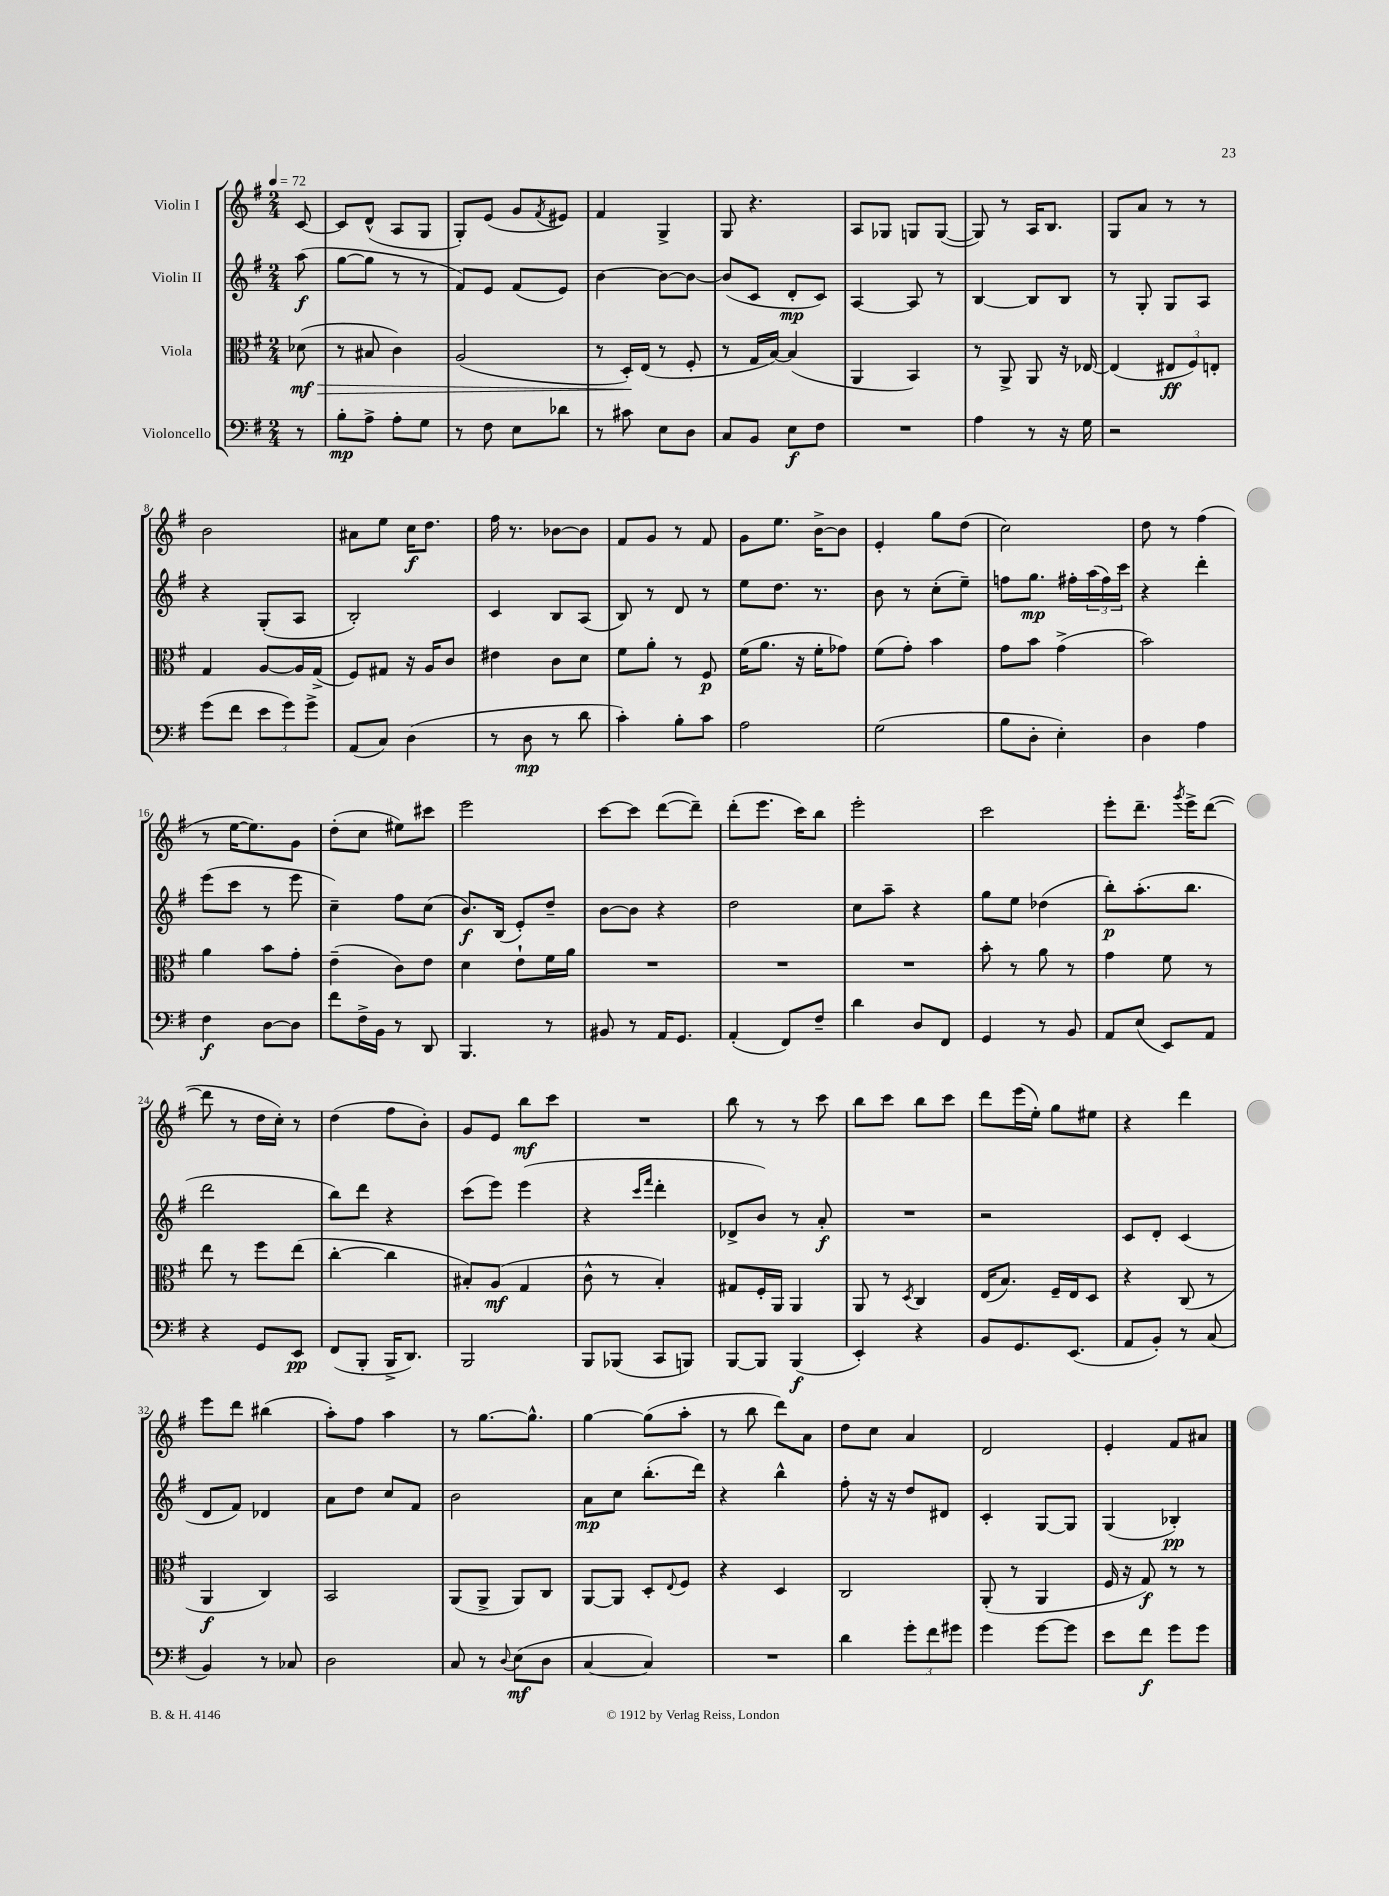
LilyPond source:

<<
\new StaffGroup <<
\new Staff = "s0" \with { instrumentName = "Violin I" } {
    \clef treble \key g \major \numericTimeSignature \time 2/4 \partial 8 \tempo 4 = 72
    c'8~ |
    c'8 d'8-^( a8 g8 |
    g8-.) e'8( g'8 \acciaccatura { fis'8 } eis'8) |
    fis'4 g4-> |
    g8 r4. |
    a8 ges8 g8 g8~( |
    g8) r8 a16 b8. |
    g8 a'8 r8 r8 |
    b'2 |
    ais'8 e''8 c''16\f d''8. |
    fis''16 r8. bes'8~ bes'8 |
    fis'8 g'8 r8 fis'8 |
    g'8 e''8. b'16~-> b'8 |
    e'4-. g''8 d''8( |
    c''2) |
    d''8 r8 fis''4( |
    r8 e''16~ e''8.) g'8 |
    d''8-.( c''8 eis''8) cis'''8 |
    e'''2 |
    c'''8~ c'''8 d'''8~( d'''8--) |
    d'''8-.( e'''8. c'''16) b''8 |
    e'''2-. |
    c'''2 |
    e'''8-. d'''8.-- \acciaccatura { g'''8 } e'''16-> d'''8~( |
    d'''8 r8 d''16 c''16-.) r8 |
    d''4( fis''8 b'8-.) |
    g'8 e'8 b''8\mf c'''8 |
    R2 |
    b''8 r8 r8 c'''8 |
    b''8 c'''8 b''8 c'''8 |
    d'''8 e'''16( e''16-.) g''8 eis''8 |
    r4 d'''4 |
    e'''8 d'''8 bis''4( |
    a''8-.) fis''8 a''4 |
    r8 g''8.~ g''8.-^ |
    g''4~ g''8( a''8-. |
    r8 b''8 d'''8) a'8 |
    d''8 c''8 a'4 |
    d'2 |
    e'4-. fis'8 ais'8 \bar "|." |
}
\new Staff = "s1" \with { instrumentName = "Violin II" } {
    \clef treble \key g \major \numericTimeSignature \time 2/4 \partial 8
    a''8\f( |
    g''8~ g''8 r8 r8 |
    fis'8) e'8 fis'8( e'8) |
    b'4~ b'8~ b'8~ |
    b'8( c'8 d'8-.\mp c'8) |
    a4~ a8 r8 |
    b4~ b8 b8 |
    r8 g8-. g8 a8 |
    r4 g8-.( a8 |
    b2-.) |
    c'4 b8 a8( |
    b8) r8 d'8 r8 |
    e''8 d''8. r8. |
    b'8 r8 c''8-.( e''8--) |
    f''8 g''8.\mp fis''16-. \tuplet 3/2 { a''16( fis''16) c'''16 } |
    r4 d'''4-. |
    e'''8( c'''8 r8 e'''8 |
    c''4--) fis''8 c''8( |
    b'8.\f) b16( e'8-.) d''8-- |
    b'8~ b'8 r4 |
    d''2 |
    c''8 a''8-- r4 |
    g''8 e''8 des''4( |
    b''8-.\p) a''8.-.( b''8. |
    d'''2 |
    b''8) d'''8 r4 |
    c'''8( e'''8) e'''4( |
    r4 \grace { c'''16 fis'''16 } d'''4-. |
    des'8-> b'8) r8 a'8-.\f |
    R2 |
    r2 |
    c'8 d'8-. c'4( |
    d'8 fis'8) des'4 |
    a'8 d''8 c''8 fis'8 |
    b'2 |
    a'8\mp c''8 b''8.-.( d'''16) |
    r4 b''4-^ |
    fis''8-. r16 r16 d''8 dis'8 |
    c'4-. g8~ g8 |
    g4( bes4-.\pp) \bar "|." |
}
\new Staff = "s2" \with { instrumentName = "Viola" } {
    \clef alto \key g \major \numericTimeSignature \time 2/4 \partial 8
    des'8\mf\>( |
    r8 bis8 c'4) |
    a2( |
    r8 d16-.\!) e16( r8 fis8-. |
    r8 g16 b16~) b4( |
    a,4 b,4) |
    r8 a,8-> a,8 r16 ees16~ |
    ees4( \tuplet 3/2 { eis8\ff fis8) e8-. } |
    g4 a8~ a16 g16->( |
    fis8) gis8 r16 a16 c'8 |
    eis'4 c'8 d'8 |
    fis'8 a'8-. r8 fis8\p |
    fis'16( a'8. r16 fis'16-. ges'8) |
    fis'8( g'8-.) b'4 |
    g'8 b'8 g'4->( |
    b'2) |
    a'4 b'8 g'8-. |
    e'4--( c'8) e'8 |
    d'4 e'8-! fis'16 a'16 |
    R2 |
    R2 |
    R2 |
    b'8-. r8 a'8 r8 |
    g'4 fis'8 r8 |
    e''8 r8 fis''8 e''8( |
    c''4~-. c''4 |
    bis8-.) a8\mf( g4 |
    c'8-^ r8 b4-.) |
    gis8 fis16-. a,16 a,4 |
    a,8 r8 \acciaccatura { d8 } c4 |
    e16( b8.) fis16-- e16 d8 |
    r4 c8( r8 |
    a,4\f c4) |
    b,2 |
    a,8( a,8-> a,8) c8 |
    a,8~ a,8 d8-. \appoggiatura { e8 } fis8 |
    r4 d4 |
    c2 |
    a,8-.( r8 a,4 |
    fis16 r16 g8\f) r8 r8 \bar "|." |
}
\new Staff = "s3" \with { instrumentName = "Violoncello" } {
    \clef bass \key g \major \numericTimeSignature \time 2/4 \partial 8
    r8 |
    b8-.\mp a8-> a8-. g8 |
    r8 fis8 e8 des'8 |
    r8 cis'8 e8 d8 |
    c8 b,8 e8\f fis8 |
    R2 |
    a4 r8 r16 g16 |
    r2 |
    g'8( fis'8 \tuplet 3/2 { e'8 g'8) g'8-> } |
    a,8( c8) d4( |
    r8 d8\mp r8 d'8 |
    c'4-.) b8-. c'8 |
    a2 |
    g2( |
    b8 d8-. e4-.) |
    d4 a4 |
    fis4\f d8~ d8 |
    fis'8 fis16-> b,16 r8 d,8 |
    b,,4. r8 |
    bis,8 r8 a,16 g,8. |
    a,4-.( fis,8) fis8-- |
    d'4 d8 fis,8 |
    g,4 r8 b,8 |
    a,8 e8( e,8) a,8 |
    r4 g,8 e,8\pp |
    fis,8( b,,8-. b,,16-> d,8.) |
    b,,2 |
    b,,8 bes,,8( c,8 b,,8) |
    b,,8~ b,,8 b,,4\f( |
    e,4-.) r4 |
    b,8 g,8. e,8.( |
    a,8 b,8-.) r8 c8( |
    b,4) r8 ces8 |
    d2 |
    c8 r8 \appoggiatura { d8 } e8\mf( d8 |
    c4~ c4) |
    R2 |
    d'4 \tuplet 3/2 { g'8-. fis'8 gis'8 } |
    g'4 g'8~ g'8 |
    e'8 fis'8\f g'8 g'8 \bar "|." |
}
>>
>>
